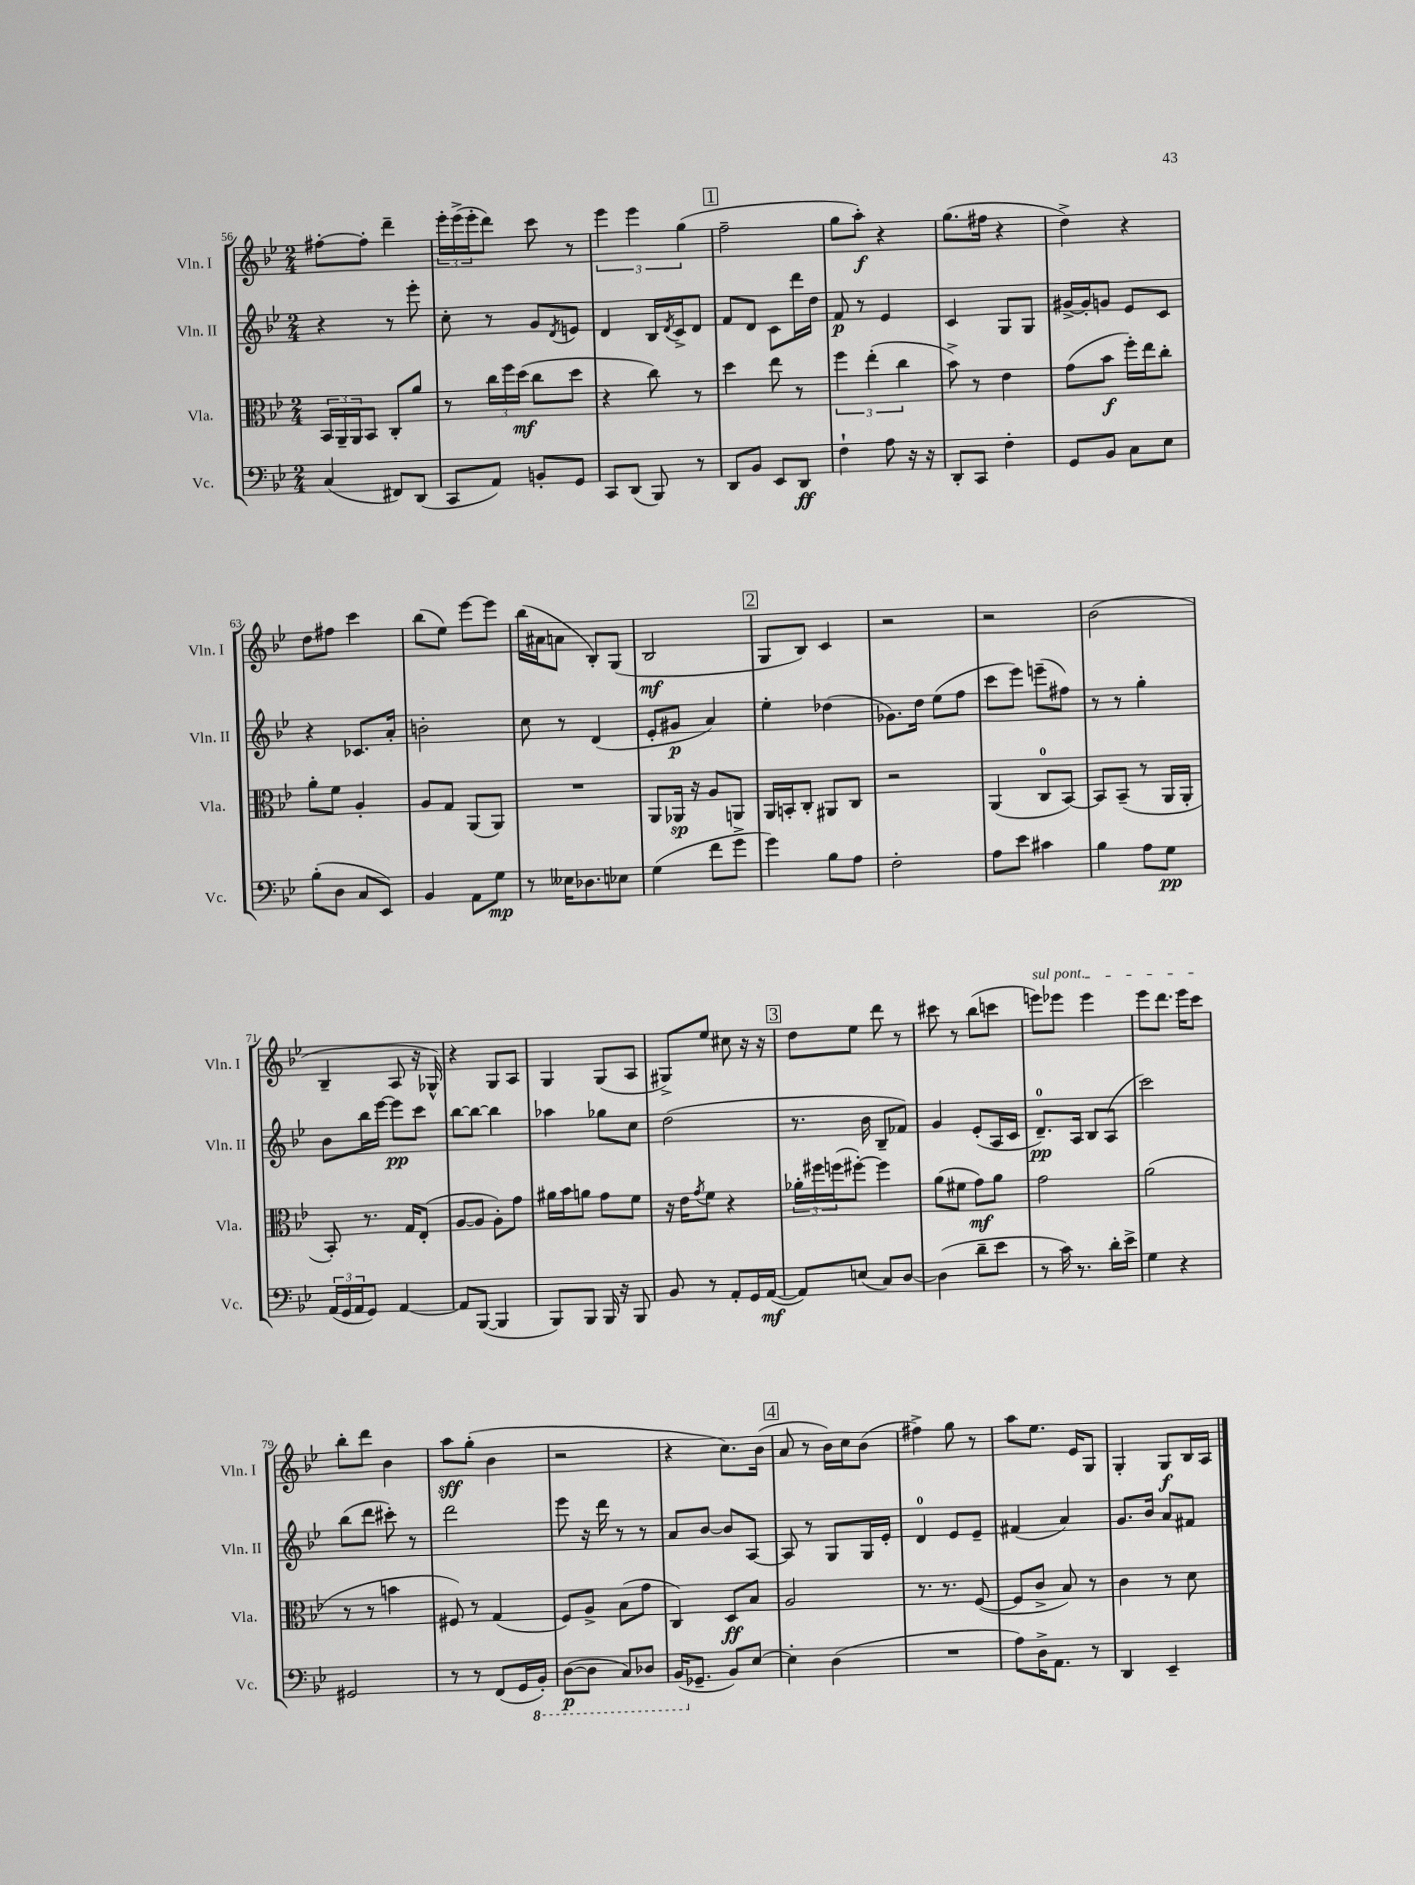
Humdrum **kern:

**kern	**dynam	**kern	**dynam	**kern	**dynam	**kern	**dynam
*part4	*part4	*part3	*part3	*part2	*part2	*part1	*part1
*staff4	*staff4	*staff3	*staff3	*staff2	*staff2	*staff1	*staff1
*I"Vc.	*	*I"Vla.	*	*I"Vln. II	*	*I"Vln. I	*
*I'Vc.	*	*I'Vla.	*	*I'Vln. II	*	*I'Vln. I	*
*clefF4	*	*clefC3	*	*clefG2	*	*clefG2	*
*k[b-e-]	*	*k[b-e-]	*	*k[b-e-]	*	*k[b-e-]	*
*M2/4	*	*M2/4	*	*M2/4	*	*M2/4	*
=56	=56	=56	=56	=56	=56	=56	=56
(4C/	.	24BB-/LL	.	4r	.	[8ff#X'\L	.
.	.	24AA~/	.	.	.	.	.
.	.	24AA/J	.	.	.	.	.
.	.	8BB-/J	.	.	.	8ff#'\J]	.
8FF#X/L)	.	8C'/L	.	8r	.	4ddd~\	.
(8DD/J	.	8a/J	.	8eee-'\	.	.	.
=57	=57	=57	=57	=57	=57	=57	=57
8CC/L	.	8r	.	8cc'\	.	24eee-'\LL	.
.	.	.	.	.	.	(24eee-^\	.
.	.	.	.	.	.	24eee-'\J	.
8AA/J)	.	24cc\LL	.	8r	.	8ddd\J)	.
.	.	24ff\	.	.	.	.	.
.	.	(24dd\JJ	mf	.	.	.	.
8BBn'/L	.	8cc\L	.	8g/L	.	8ccc\	.
.	.	.	.	8qd/	.	.	.
8GG/J	.	8dd\J	.	8en/J	.	8r	.
=58	=58	=58	=58	=58	=58	=58	=58
8CC/L	.	4r	.	4d/	.	6eee-\	.
(8DD/J	.	.	.	.	.	.	.
.	.	.	.	.	.	6eee-\	.
8BBB-/)	.	8cc\)	.	16B-/LL	.	.	.
.	.	.	.	8qd/	.	.	.
.	.	.	.	16c^/J	.	.	.
.	.	.	.	.	.	(6gg\	.
8r	.	8r	.	8d/J	.	.	.
!!LO:REH:place=s1:t=1
=59	=59	=59	=59	=59	=59	=59	=59
8DD/L	.	4dd\	.	8f/L	.	2ff~\	.
8BB-/J	.	.	.	8d/J	.	.	.
8EE-/L	.	8ee-\	.	8c\L	.	.	.
8DD/J	ff	8r	.	16ddd\L	.	.	.
.	.	.	.	16dd\JJ	.	.	.
=60	=60	=60	=60	=60	=60	=60	=60
4F`\	.	6ff\	.	8f/	p	8gg\L	.
.	.	.	.	8r	.	8aa'\J)	f
.	.	(6ee-'\	.	.	.	.	.
8A\	.	.	.	4e-/	.	4r	.
.	.	6cc\	.	.	.	.	.
16r	.	.	.	.	.	.	.
16r	.	.	.	.	.	.	.
=61	=61	=61	=61	=61	=61	=61	=61
8DD'/L	.	8b-^\)	.	4c/	.	(8.gg\L	.
8CC/J	.	8r	.	.	.	.	.
.	.	.	.	.	.	16ff#X\Jk	.
4F'\	.	4e-\	.	8G/L	.	4r	.
.	.	.	.	8G/J	.	.	.
=62	=62	=62	=62	=62	=62	=62	=62
8GG/L	.	(8g\L	.	[16g#X^/LL	.	4dd^\)	.
.	.	.	.	16g#'/J]	.	.	.
8BB-/J	.	8b-\J	f	8gn/J	.	.	.
8C\L	.	16ff'\LL)	.	8e-/L	.	4r	.
.	.	16ee-\J	.	.	.	.	.
8E-\J	.	8cc'\J	.	8c/J	.	.	.
!!LO:LB:g=z
=63	=63	=63	=63	=63	=63	=63	=63
(8B-'\L	.	8a'\L	.	4r	.	8dd\L	.
8D\J	.	8f\J	.	.	.	8ff#X\J	.
8C/L	.	4A'/	.	8.c-X/L	.	4ccc\	.
8EE-/J)	.	.	.	.	.	.	.
.	.	.	.	16a'/Jk	.	.	.
=64	=64	=64	=64	=64	=64	=64	=64
4BB-/	.	8A/L	.	2bn'\	.	(8bb-\L	.
.	.	8G/J	.	.	.	8ee-\J)	.
8AA\L	.	(8AA/L	.	.	.	[8eee-\L	.
8G\J	mp	8AA/J)	.	.	.	8eee-\J]	.
=65	=65	=65	=65	=65	=65	=65	=65
8r	.	2r	.	8cc\	.	(16bb-\LL	.
.	.	.	.	.	.	16a#X\J	.
16E--X\KL	.	.	.	8r	.	8an\J	.
8.D-X\	.	.	.	.	.	.	.
.	.	.	.	(4d/	.	8B-'/L)	.
8E-X\J	.	.	.	.	.	(8G/J	.
=66	=66	=66	=66	=66	=66	=66	=66
(4G\	.	8AA/L	.	8e-'/L	.	2B-/	mf
.	.	16AA-X/Jk	sp	8g#X/J	p	.	.
.	.	16r	.	.	.	.	.
8f\L	.	8A/L	.	4a/)	.	.	.
8g^\J	.	8AAn/J	.	.	.	.	.
!!LO:REH:place=s1:t=2
=67	=67	=67	=67	=67	=67	=67	=67
4g\)	.	16AA/LL	.	4ee-'\	.	8G/L	.
.	.	16BBn'/J	.	.	.	.	.
.	.	8C'/J	.	.	.	8B-/J)	.
8B-\L	.	8AA#X/L	.	(4dd-X\	.	4c/	.
8A\J	.	8C/J	.	.	.	.	.
=68	=68	=68	=68	=68	=68	=68	=68
2F'\	.	2r	.	8.g-X\L)	.	2r	.
.	.	.	.	16dd\Jk	.	.	.
.	.	.	.	(8ee-\L	.	.	.
.	.	.	.	8ff\J	.	.	.
=69	=69	=69	=69	=69	=69	=69	=69
8A\L	.	(4AA/	.	8ccc\L	.	2r	.
8e-\J	.	.	.	8eee-\J)	.	.	.
4c#X\	.	8C/L	.	(8eeen~\L	.	.	.
.	.	[8BB-/J)	.	8ff#X\J)	.	.	.
=70	=70	=70	=70	=70	=70	=70	=70
4B-\	.	8BB-/L]	.	8r	.	(2b-\	.
.	.	(8BB-~/J	.	8r	.	.	.
8A\L	.	8r	.	4gg'\	.	.	.
8G\J	pp	16AA/LL	.	.	.	.	.
.	.	16AA'/JJ	.	.	.	.	.
!!LO:LB:g=z
=71	=71	=71	=71	=71	=71	=71	=71
(24AA/LL	.	8BB-'/)	.	8b-\L	.	4B-~/	.
24GG/	.	.	.	.	.	.	.
24AA/J	.	.	.	.	.	.	.
8GG/J)	.	8.r	.	16bb-\L	.	.	.
.	.	.	.	[16eee-\JJ	.	.	.
[4AA/	.	.	.	8eee-\L]	pp	8A/	.
.	.	16G/KL	.	.	.	.	.
.	.	(8E-'/J	.	8ccc\J	.	16r	.
.	.	.	.	.	.	16G-X^^/)	.
=72	=72	=72	=72	=72	=72	=72	=72
8AA/L]	.	[8A/L	.	[8bb-\L	.	4r	.
([8BBB-/J	.	8A/J]	.	8bb-\J_	.	.	.
4BBB-/]	.	8A'\L)	.	4bb-\]	.	8G/L	.
.	.	8g\J	.	.	.	8A/J	.
=73	=73	=73	=73	=73	=73	=73	=73
8BBB-/L)	.	16a#X\LL	.	4aa-X\	.	4G/	.
.	.	16b-\J	.	.	.	.	.
8BBB-/J	.	8an\J	.	.	.	.	.
16BBB-/	.	8g\L	.	8gg-X\L	.	(8G/L	.
16r	.	.	.	.	.	.	.
8BBB-/	.	8f\J	.	8cc\J	.	8A/J	.
=74	=74	=74	=74	=74	=74	=74	=74
8BB-/	.	16r	.	(2dd\	.	8G#X^/L)	.
.	.	16e-\KL	.	.	.	.	.
.	.	8qg/	.	.	.	.	.
8r	.	8f\J	.	.	.	8ee-/J	.
8AA'/L	.	4r	.	.	.	8cc#X\	.
16GG/L	.	.	.	.	.	16r	.
([16AA/JJ	mf	.	.	.	.	16r	.
!!LO:REH:place=s1:t=3
=75	=75	=75	=75	=75	=75	=75	=75
8AA/L])	.	24a-X'\LL	.	8.r	.	8dd\L	.
.	.	24ff#X\	.	.	.	.	.
.	.	(24ffn\J	.	.	.	.	.
(8En/J	.	[8ff#X'\J)	.	.	.	8ee-\J	.
.	.	.	.	16b-\	.	.	.
8C/L)	.	4ff#\]	.	8B-~/L	.	8ddd\	.
[8D/J	.	.	.	8f-X/J)	.	8r	.
=76	=76	=76	=76	=76	=76	=76	=76
(4D\]	.	(8a\L	.	4g/	.	8ccc#X\	.
.	.	8f#X\J	.	.	.	8r	.
8d~\L	.	8g\L)	mf	(8e-'/L	.	(8bb-\L	.
8e-\J	.	8a\J	.	16A/L	.	8cccn\J	.
.	.	.	.	16c/JJ	.	.	.
=77	=77	=77	=77	=77	=77	=77	=77
!	!	!	!	!	!	!LO:TX:a:i:t=sul pont.	!
8r	.	2g\	.	8.d~/L)	pp	8eeen\L)	.
16c\)	.	.	.	.	.	8eee-X\J	.
8.r	.	.	.	16A/Jk	.	.	.
.	.	.	.	8B-/L	.	4eee-\	.
16d'\LL	.	.	.	(8A/J	.	.	.
16e-^\JJ	.	.	.	.	.	.	.
=78	=78	=78	=78	=78	=78	=78	=78
4G\	.	(2a\	.	2ccc\)	.	8eee-\L	.
.	.	.	.	.	.	8.ddd\J	.
4r	.	.	.	.	.	.	.
.	.	.	.	.	.	16eee-\KL	.
.	.	.	.	.	.	8ccc\J	.
!!LO:LB:g=z
=79	=79	=79	=79	=79	=79	=79	=79
2GG#X/	.	8r	.	(8bb-\L	.	8bb-'\L	.
.	.	8r	.	8ddd\J	.	8ddd\J	.
.	.	4bn\	.	8ccc#X'\)	.	4b-\	.
.	.	.	.	8r	.	.	.
=80	=80	=80	=80	=80	=80	=80	=80
8r	.	8F#X/)	.	2ddd\	.	8aa\L	sff
8r	.	8r	.	.	.	(8gg'\J	.
(8FF/L	.	(4G/	.	.	.	4b-\	.
16GG/L	.	.	.	.	.	.	.
*8ba	*	*	*	*	*	*	*
16BBB-'/JJ)	.	.	.	.	.	.	.
=81	=81	=81	=81	=81	=81	=81	=81
([8DD\L	p	8F/L)	.	8eee-\	.	2r	.
8DD\J]	.	8A^/J	.	16r	.	.	.
.	.	.	.	16ddd\	.	.	.
8CC/L)	.	(8B-\L	.	8r	.	.	.
8DD-X/J	.	8g\J	.	8r	.	.	.
=82	=82	=82	=82	=82	=82	=82	=82
(16BBB-/KL	.	4C/)	.	8a/L	.	4r	.
*X8ba	*	*	*	*	*	*	*
8.GG-X~/J	.	.	.	.	.	.	.
.	.	.	.	[8b-/J	.	.	.
8BB-/L)	.	8D/L	ff	8b-/L]	.	8.cc\L)	.
[8E-/J	.	8B-/J	.	[8A/J	.	.	.
.	.	.	.	.	.	(16b-\Jk	.
!!LO:REH:place=s1:t=4
=83	=83	=83	=83	=83	=83	=83	=83
4E-'\]	.	2A/	.	8A/]	.	8a/	.
.	.	.	.	8r	.	8r	.
(4D\	.	.	.	8G/L	.	16b-\LL)	.
.	.	.	.	.	.	16cc\J	.
.	.	.	.	16G/L	.	(8b-\J	.
.	.	.	.	16e-'/JJ	.	.	.
=84	=84	=84	=84	=84	=84	=84	=84
2r	.	8.r	.	4d/	.	4ff#X^\)	.
.	.	8.r	.	.	.	.	.
.	.	.	.	8e-/L	.	8gg\	.
.	.	([8F/	.	8e-~/J	.	8r	.
=85	=85	=85	=85	=85	=85	=85	=85
8A\L)	.	8F/L]	.	(4f#X/	.	8aa\L	.
16D^\K	.	8c^/J	.	.	.	8.ee-\J	.
8.AA\J	.	.	.	.	.	.	.
.	.	8B-/)	.	4a/)	.	.	.
.	.	.	.	.	.	16e-/KL	.
8r	.	8r	.	.	.	8G/J	.
=86	=86	=86	=86	=86	=86	=86	=86
4DD/	.	4c\	.	8.g/L	.	4G'/	.
.	.	.	.	16b-/Jk	.	.	.
4EE-~/	.	8r	.	8a/L	.	8G/L	f
.	.	8d\	.	8f#X/J	.	16B-/L	.
.	.	.	.	.	.	16A/JJ	.
==	==	==	==	==	==	==	==
*-	*-	*-	*-	*-	*-	*-	*-
